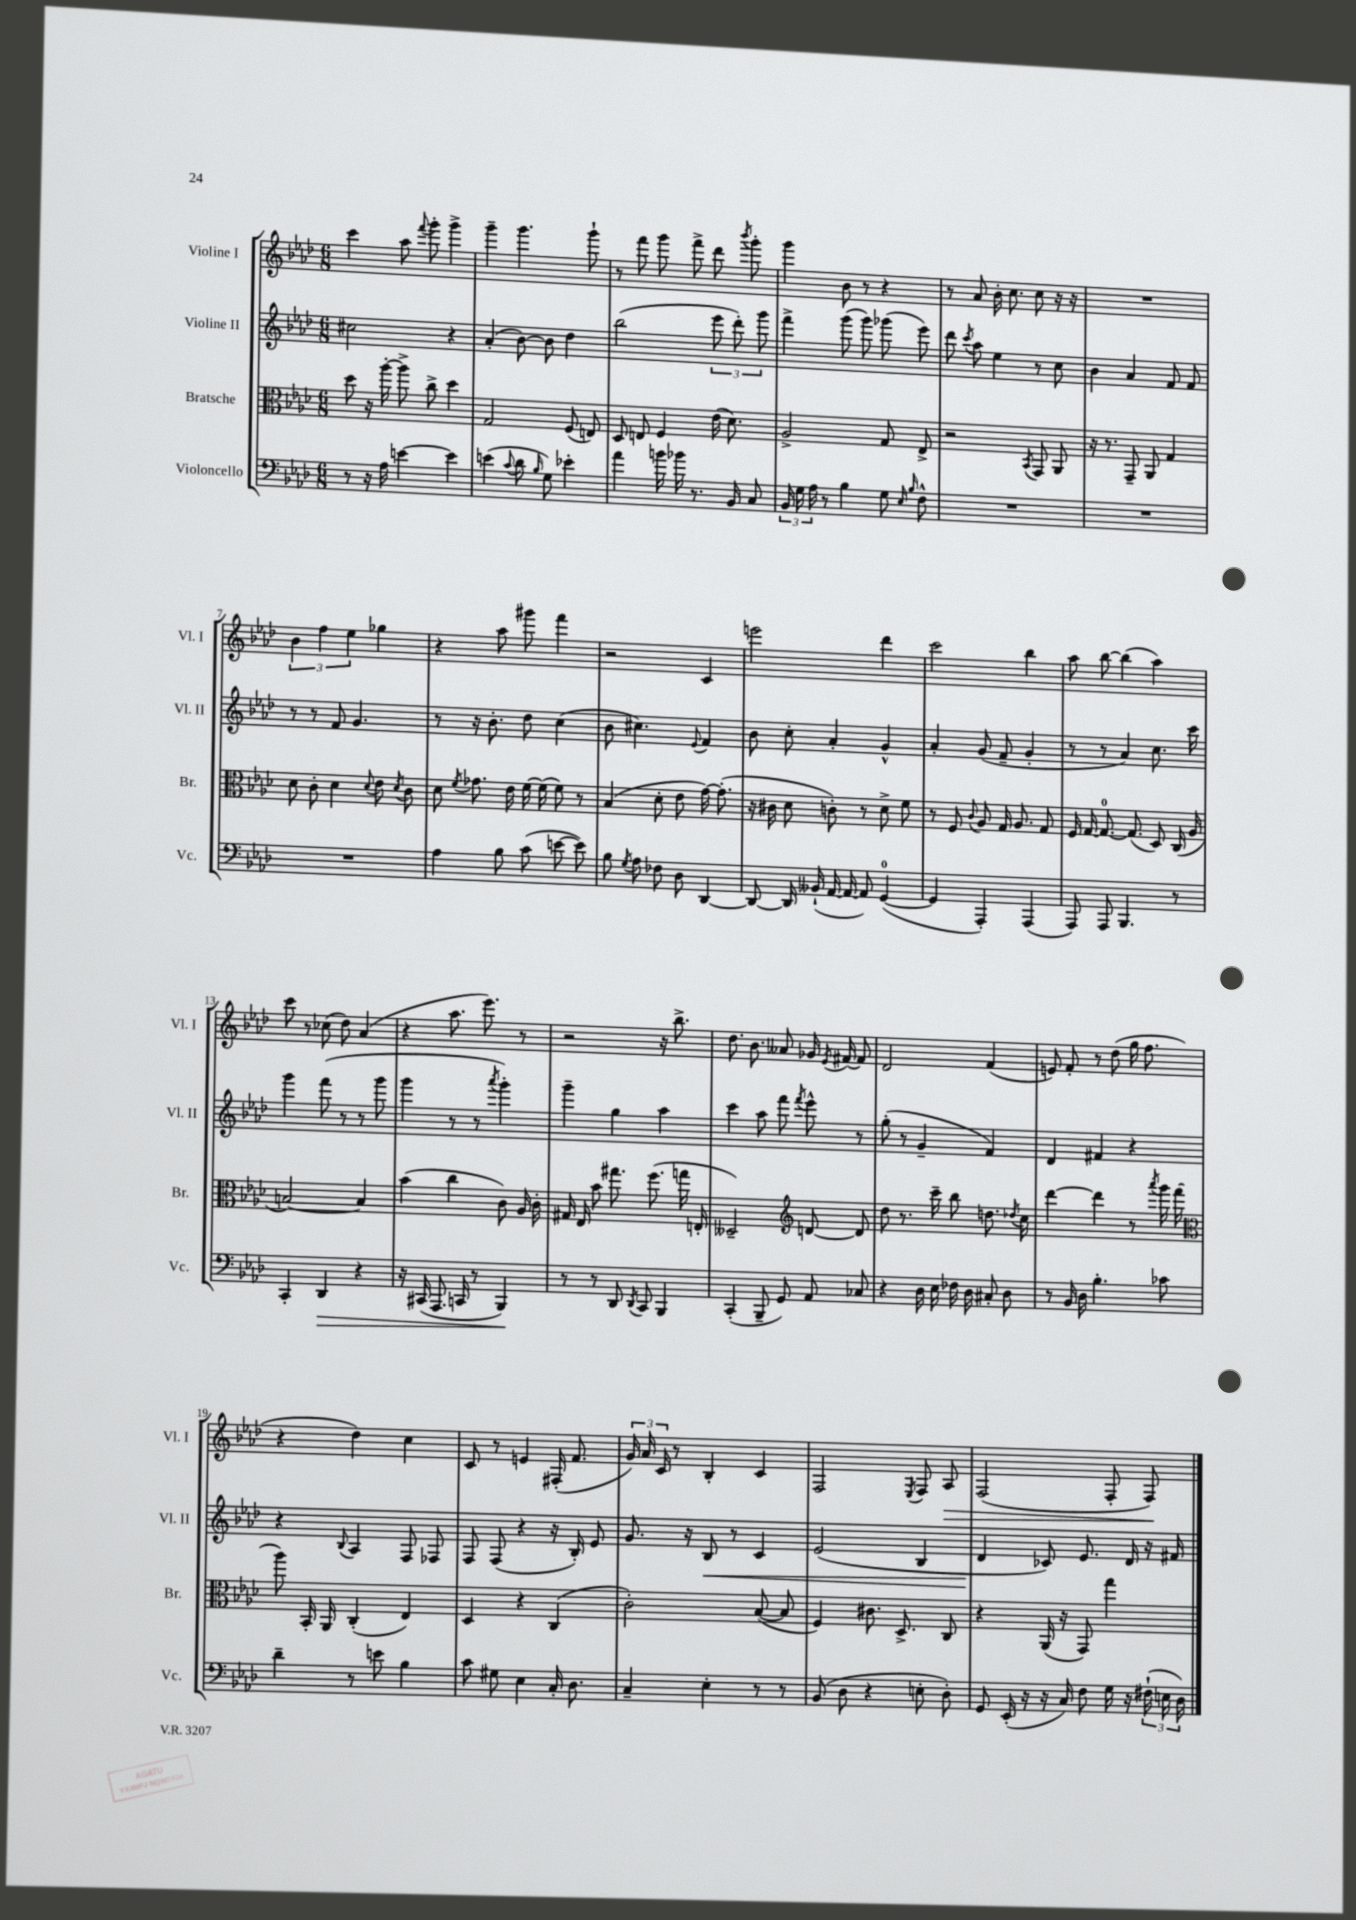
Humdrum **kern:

**kern	**kern	**kern	**kern
*staff4	*staff3	*staff2	*staff1
*clefF4	*clefC3	*clefG2	*clefG2
*k[b-e-a-d-]	*k[b-e-a-d-]	*k[b-e-a-d-]	*k[b-e-a-d-]
*M6/8	*M6/8	*M6/8	*M6/8
8r	8dd-	2cc#	4ccc
16r	16r	.	.
16A-	[16aa-'	.	.
[4e	8aa-^]	.	8aa-
.	.	.	8qqfff
.	8cc^	.	8ggg'
4e]	4dd-	4r	4ggg^
=	=	=	=
(4e	2G	(4a-'	4ggg~
8qqc	.	.	.
8d-	.	[8b-)	4.ggg
16qqB-	.	.	.
8G)	.	8b-]	.
4e-'	(8F	4dd-	.
.	8E)	.	8ggg`
=	=	=	=
4a-	8D-	(2bb-	8r
.	8E	.	8fff
16b	4F	.	8ggg
16b-	.	.	.
8.r	.	.	8fff^
.	(16e-	12eee-	8ddd-
16BB-	8.d-)	.	.
.	.	12ddd-')	.
.	.	.	8qbbb-
8C	.	.	8ggg'
.	.	12ggg	.
=	=	=	=
24BB-	2A-^	4fff^	4ggg
24G	.	.	.
24A-	.	.	.
8r	.	.	.
4B-	.	(8ggg	8b-
.	.	8ggg)	8r
8G	8G	(8ggg-	4r
16qqE-	.	.	.
16qqB-	.	.	.
8F^^	8E-^	8eee-)	.
=	=	=	=
2.r	2r	8ddd-	8r
.	.	8qccc	.
.	.	8aa-	8a-
.	.	4ee-	16b-'
.	.	.	8.cc
.	8qBB-	.	.
.	8GG	8r	8cc
.	8AA-	8cc	16r
.	.	.	16r
=	=	=	=
2.r	16r	4b-	2.r
.	8.r	.	.
.	8GG~	4a-	.
.	8AA-	.	.
.	4G	8f	.
.	.	8f	.
=	=	=	=
2.r	8d-	8r	6b-
.	8c'	8r	.
.	.	.	6ff
.	4d-	8f	.
.	.	.	6ee-
.	.	4.g	.
.	8qqd-	.	.
.	8e-	.	4gg-
.	8qd-	.	.
.	8c	.	.
=	=	=	=
4A-	8d-	8r	4r
.	8qf	.	.
.	8.g-	16r	.
.	.	8.b-'	.
8B-	.	.	8aa-
.	16e-	.	.
(8c	[16f	8dd-	8ggg#
.	(16f]	.	.
[8e	8f)	(4cc	4fff
8e])	8r	.	.
=	=	=	=
8B-	(4B-	8b-	2r
8qG	.	.	.
8A-	.	4.cc#)	.
8F-	8d-'	.	.
8D-	8e-	.	.
.	.	8qqe-	.
[4DD-	[16g)	4f	4c
.	(8.g']	.	.
=	=	=	=
8DD-_	16r	8b-	2eee
.	16c#	.	.
16DD-]	8d-	8cc'	.
(16BB--`	.	.	.
[16AA-	8c')	4a-'	.
16AA-_	.	.	.
8AA-])	8r	.	.
([4GG	8d-^	4g^^	4ddd-
.	8f	.	.
=	=	=	=
4GG]	8r	4a-'	2ccc
.	8F	.	.
.	8qqc	.	.
4AAA-')	8A-	(8g	.
.	16G	8f~	.
.	8.A-	.	.
(4AAA-	.	4g'	4bb-
.	8G	.	.
=	=	=	=
8AAA-)	16F	8r	8aa-
.	[16G	.	.
8AAA-	8.G_	8r	[8bb-
4.BBB-	.	4a-)	(4bb-]
.	(8.G]	.	.
.	8D-)	8.cc	4aa-)
8r	(16C	.	.
.	16A-	16ccc	.
=	=	=	=
4CC'	[2B)	4ggg	8ccc
.	.	.	8r
4DD-	.	(8fff	(8cc-
.	.	8r	8dd-)
4r	4B]	8r	(4a-
.	.	8ggg	.
=	=	=	=
16r	(4b-	4ggg	4r
(16CC#	.	.	.
8.AAA-	.	.	.
.	4cc	8r	8.aa-
16CC	.	.	.
8r	.	8r	.
.	.	.	8.eee-)
.	.	8qaaa-	.
4BBB-)	8c)	4ggg')	.
.	16A-	.	8r
.	16c'	.	.
=	=	=	=
8r	16G#	4ggg~	2r
.	16E-	.	.
8r	8b-	.	.
8DD-	8.gg#	4gg	.
8qDD-	.	.	.
8CC	.	.	.
.	(8.ff	.	.
4BBB-	.	4aa-	16r
.	.	.	8.bb-^
.	16gg	.	.
.	16E'	.	.
=	=	=	=
(4CC'	2D--~)	4ccc	8.dd-
.	.	.	8.b-
8BBB-~	.	8aa-	.
8GG)	.	8fff	8a--
*	*clefG2	*	*
.	.	8qfff	.
8AA-	[8d	8eee-^^	16g-
.	.	.	8qe-
.	.	.	[16f#
8C-	8d]	8r	8f#]
=	=	=	=
4r	8dd-	(8gg'	2d-
.	8.r	8r	.
16D-	.	4g~	.
16E-	16ccc~	.	.
16F-	8bb-	.	.
16D-	.	.	.
8C#'	8.dd	4f)	(4f
8D-	.	.	.
.	8qdd-	.	.
.	16cc	.	.
=	=	=	=
8r	[4ddd-	4d-	8e)
16BB-	.	.	8f'
16D-	.	.	.
4.B-'	4ddd-]	4f#	8r
.	.	.	(8dd-
.	8r	4r	16gg
.	.	.	8.ff
.	8qaaa-	.	.
8c-	16ggg	.	.
.	(16fff	.	.
=	=	=	=
*	*clefC3	*	*
4d-~	8aa-)	4r	4r
.	16BB-'	.	.
.	16AA-	.	.
.	.	8qqB-	.
8r	(4C'	4A-	4dd-)
8e	.	.	.
4B-	4E-)	8F	4cc
.	.	8F-	.
=	=	=	=
8c	4D-	8F	8c
8G#	.	(8F	8r
4E-	4r	4r	4e
16C'	(4C	16r	(16F#'
8.D-	.	16B-')	8.f
.	.	8e-	.
=	=	=	=
4C~	2c')	8.g	24g)
.	.	.	24a-
.	.	.	24c
.	.	.	8r
.	.	16r	.
4E-'	.	8B-	4B-'
.	.	8r	.
8r	([8B-	4c	4c
8r	8B-]	.	.
=	=	=	=
(8BB-	4F)	(2e-	2F
8D-	.	.	.
4r	8.c#	.	.
.	8.D-^	.	.
.	.	.	8qE-
8E'	.	4B-	8F
8D-')	8C	.	8A-
=	=	=	=
8GG	4r	4d-	(2F
(16EE-'	.	.	.
16r	.	.	.
16r	(16AA-	8c-)	.
16C)	16r	.	.
8F	8GG)	8.e-	.
16G	4gg	.	8F'
16r	.	16d-	.
(24F#`	.	16r	8F)
24E	.	.	.
.	.	16f#	.
24D-)	.	.	.
==	==	==	==
*-	*-	*-	*-
